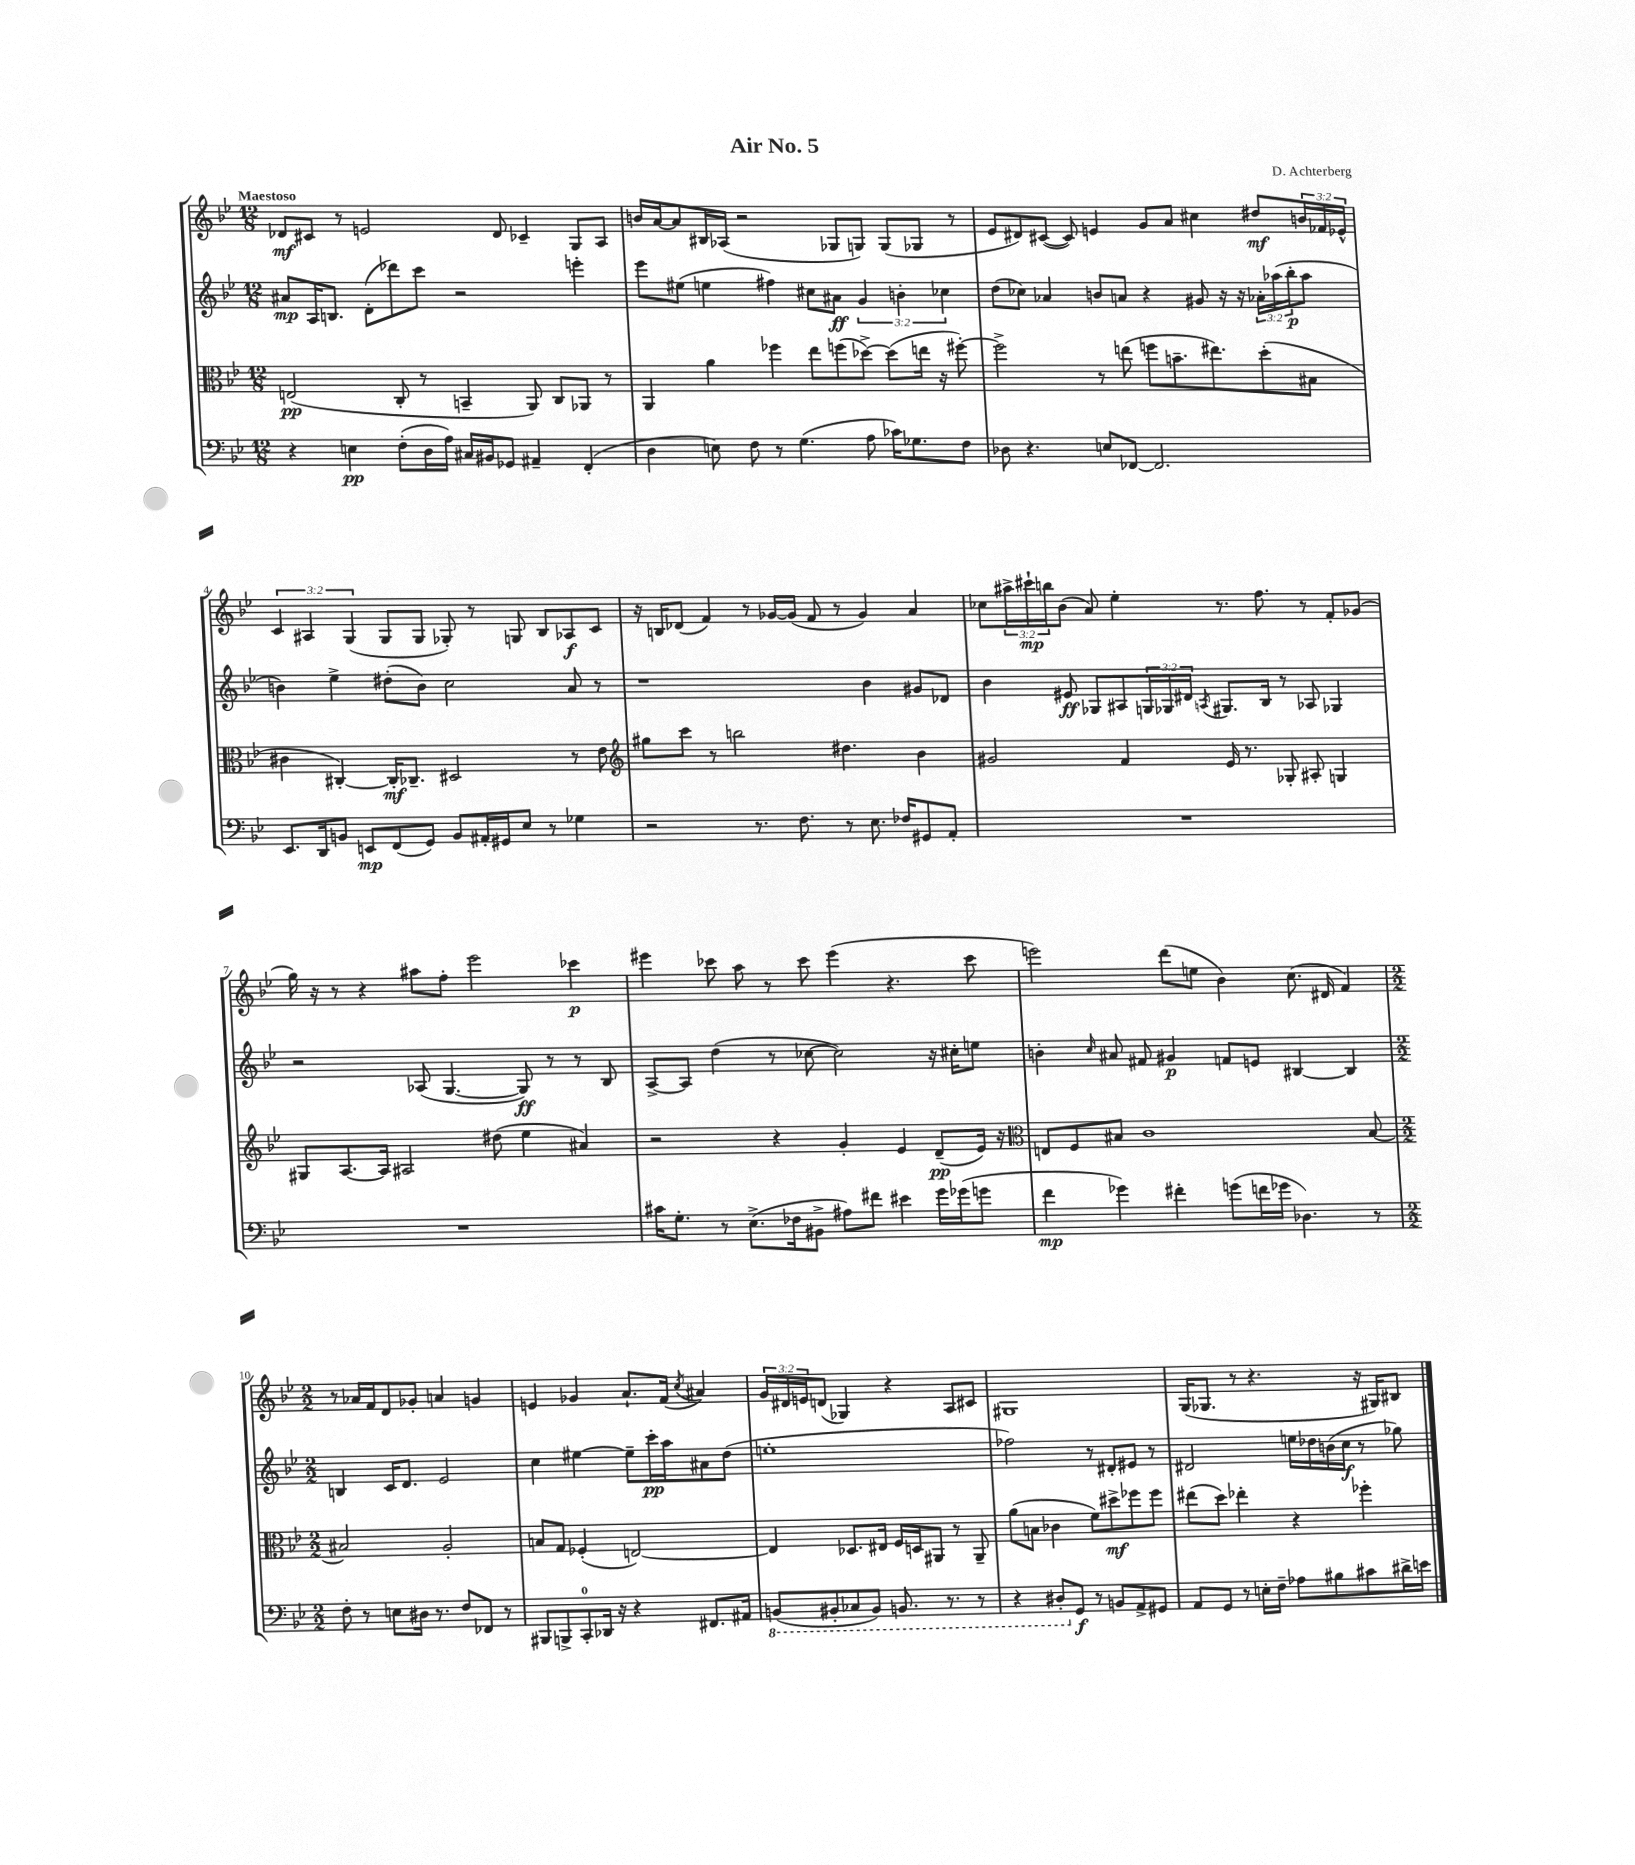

**kern	**dynam	**kern	**dynam	**kern	**dynam	**kern	**dynam
*part4	*part4	*part3	*part3	*part2	*part2	*part1	*part1
*staff4	*staff4	*staff3	*staff3	*staff2	*staff2	*staff1	*staff1
*clefF4	*	*clefC3	*	*clefG2	*	*clefG2	*
*k[b-e-]	*	*k[b-e-]	*	*k[b-e-]	*	*k[b-e-]	*
*M12/8	*	*M12/8	*	*M12/8	*	*M12/8	*
=1	=1	=1	=1	=1	=1	=1	=1
!	!	!	!	!	!	!LO:TX:a:B:t=Maestoso	!
4r	.	(2En/	pp	8a#X/L	mp	8d-X/L	mf
.	.	.	.	16A/K	.	8c#X/J	.
.	.	.	.	8.Bn/J	.	.	.
4En\	pp	.	.	.	.	8r	.
.	.	.	.	(8d'\L	.	2en/	.
(8F'\L	.	8C'/	.	8ddd-X\)	.	.	.
16D\L	.	8r	.	8ccc\J	.	.	.
16A\JJ)	.	.	.	.	.	.	.
16C#X/LL	.	4BBn~/	.	2r	.	.	.
16BB#X/J	.	.	.	.	.	.	.
8GG-X/J	.	.	.	.	.	8d-/	.
4AA#X~/	.	8AA/)	.	.	.	4c-X~/	.
.	.	8C/L	.	.	.	.	.
(4FF'/	.	8AA-X/J	.	4eeen'\	.	8G/L	.
.	.	8r	.	.	.	8A/J	.
=2	=2	=2	=2	=2	=2	=2	=2
4D\	.	4AA/	.	8eee-\L	.	16bn/LL	.
.	.	.	.	.	.	[16a/J	.
.	.	.	.	(8ee#X\J	.	8a/]	.
8En\)	.	4a\	.	4een\	.	16B#X/L	.
.	.	.	.	.	.	(16A-X/JJ	.
8F\	.	.	.	.	.	2r	.
8r	.	4ff-X\	.	4ff#X\)	.	.	.
(4.G\	.	.	.	.	.	.	.
.	.	8ee-\L	.	8cc#X\L	.	.	.
.	.	(8ffn\	.	8a#X\J	ff	8G-X/L	.
8A\	.	[8dd-X^\J)	.	6g/	.	8Gn/J)	.
16c-X\KL)	.	(8dd-\L]	.	.	.	(8G/L	.
.	.	.	.	6bn'\	.	.	.
8.G-X\	.	.	.	.	.	.	.
.	.	16een\Jk	.	.	.	8G-X/J	.
.	.	16r	.	.	.	.	.
.	.	.	.	6cc-X\	.	.	.
8F\J	.	[8ff#X'\)	.	.	.	8r	.
=3	=3	=3	=3	=3	=3	=3	=3
8D-X\	.	2ff#^\]	.	(8dd\L	.	8e-/L	.
4.r	.	.	.	8cc-X\J)	.	8d#X/)	.
.	.	.	.	4a-X/	.	([8c#X/J	.
.	.	.	.	.	.	8c#/])	.
8En/L	.	8r	.	8bn/L	.	4en/	.
[8FF-X/J	.	(8een\	.	8an/J	.	.	.
2.FF-/]	.	8ffn\L	.	4r	.	8g/L	.
.	.	8.bn~\	.	.	.	8a/J	.
.	.	.	.	8g#X/	.	4cc#X\	.
.	.	8.ee#X\)	.	.	.	.	.
.	.	.	.	16r	.	.	.
.	.	.	.	16r	.	.	.
.	.	(8dd'\	.	24a-X'\LL	.	8dd#X/L	mf
.	.	.	.	(24aa-X\	.	.	.
.	.	.	.	24bb-'\J	p	.	.
.	.	8B#X\J	.	8aa-\J	.	24bn/L	.
.	.	.	.	.	.	24f-X/	.
.	.	.	.	.	.	24e-X^^/JJ	.
!!LO:LB:g=z
=4	=4	=4	=4	=4	=4	=4	=4
8.EE-/L	.	4c#X\	.	4bn\)	.	6c/	.
.	.	.	.	.	.	6A#X/	.
16DD/k	.	.	.	.	.	.	.
8BBn/J	.	[4C#X'/)	.	4ee-^\	.	.	.
.	.	.	.	.	.	(6G/	.
8EEn/L	mp	.	.	.	.	.	.
(8FF/	.	16C#'/KL]	mf	(8dd#X'\L	.	8G/L	.
.	.	8.C-X~/J	.	.	.	.	.
8GG/J)	.	.	.	8b\J)	.	8G/J	.
8BB/L	.	2D#X/	.	2cc\	.	8G-X'/)	.
16AA#X'/L	.	.	.	.	.	8r	.
16GG#X/J	.	.	.	.	.	.	.
8E-/J	.	.	.	.	.	8Gn/	.
8r	.	.	.	.	.	8B-/L	.
4G-X\	.	8r	.	8a/	.	8A-X/	f
.	.	8e-\	.	8r	.	8c/J	.
=5	=5	=5	=5	=5	=5	=5	=5
*	*	*clefG2	*	*	*	*	*
2r	.	8gg#X\L	.	1r	.	16r	.
.	.	.	.	.	.	16Bn/KL	.
.	.	8ccc\J	.	.	.	(8d-X/J	.
.	.	8r	.	.	.	4f/)	.
.	.	2bbn\	.	.	.	.	.
8.r	.	.	.	.	.	8r	.
.	.	.	.	.	.	[16g-X/LL	.
8.F\	.	.	.	.	.	(16g-/JJ]	.
.	.	.	.	.	.	8f/	.
8r	.	4.dd#X\	.	.	.	8r	.
8.E-\	.	.	.	4b-\	.	4g-/)	.
16F-X/KL	.	.	.	.	.	.	.
8GG#X/	.	4b-\	.	8g#X/L	.	4a/	.
8AA'/J	.	.	.	8d-X/J	.	.	.
=6	=6	=6	=6	=6	=6	=6	=6
1.r	.	2g#X/	.	4b-\	.	8cc-X\L	.
.	.	.	.	.	.	24aa#X^\L	.
.	.	.	.	.	.	24ccc#X`\	mp
.	.	.	.	.	.	24bbn\J	.
.	.	.	.	8e#X/	ff	(8b-\J	.
.	.	.	.	8G-X/L	.	8a/)	.
.	.	4f/	.	8A#X/	.	4ee-'\	.
.	.	.	.	24Gn/L	.	.	.
.	.	.	.	24G-X/	.	.	.
.	.	.	.	24d#X/JJ	.	.	.
.	.	.	.	8qAn/	.	.	.
.	.	16e-/	.	8.G#X/L	.	8.r	.
.	.	8.r	.	.	.	.	.
.	.	.	.	16B-/Jk	.	8.ff\	.
.	.	8G-X'/	.	8r	.	.	.
.	.	8A#X'/	.	8A-X/	.	8r	.
.	.	4Gn/	.	4G-X/	.	8f'/L	.
.	.	.	.	.	.	(8g-X/J	.
!!LO:LB:g=z
=7	=7	=7	=7	=7	=7	=7	=7
1.r	.	8G#X/L	.	2r	.	16gg\)	.
.	.	.	.	.	.	16r	.
.	.	[8.A/	.	.	.	8r	.
.	.	.	.	.	.	4r	.
.	.	16A/Jk]	.	.	.	.	.
.	.	2A#X/	.	.	.	.	.
.	.	.	.	(8A-X/	.	8aa#X\L	.
.	.	.	.	[4.G/	.	8ff'\J	.
.	.	.	.	.	.	2eee-\	.
.	.	(8dd#X\	.	.	.	.	.
.	.	4ee-\	.	8G/])	ff	.	.
.	.	.	.	8r	.	.	.
.	.	4a#X/)	.	8r	.	4ccc-X\	p
.	.	.	.	8B-/	.	.	.
=8	=8	=8	=8	=8	=8	=8	=8
16c#X\KL	.	2r	.	[8A^/L	.	4eee#X\	.
8.G'\J	.	.	.	.	.	.	.
.	.	.	.	8A/J]	.	.	.
8r	.	.	.	(4dd\	.	8ccc-X\	.
(8.E-^\L	.	.	.	.	.	8aa\	.
.	.	4r	.	8r	.	8r	.
16F-X\k	.	.	.	.	.	.	.
8BB#X^\J	.	.	.	[8cc-X\	.	8ccc-\	.
8A#X\L)	.	4g'/	.	2cc-\])	.	(4eee#\	.
8f#X\J	.	.	.	.	.	.	.
4e#X\	.	4e-/	.	.	.	4.r	.
16g\LL	.	(8d~/L	pp	16r	.	.	.
(16g-X\J	.	.	.	16cc#X'\KL	.	.	.
8gn\J	.	16e-/Jk)	.	8een\J	.	8ccc-\	.
.	.	16r	.	.	.	.	.
=9	=9	=9	=9	=9	=9	=9	=9
*	*	*clefC3	*	*	*	*	*
4f\	mp	8En/L	.	4bn'\	.	2eeen\)	.
.	.	8F/	.	.	.	.	.
.	.	.	.	16qqcc/	.	.	.
4g-X\)	.	8B#X/J	.	8a#X/	.	.	.
.	.	1c	.	8f#X/	.	.	.
4f#X'\	.	.	.	4g#X/	p	(8ddd\L	.
.	.	.	.	.	.	8een\J	.
(8gn\L	.	.	.	8fn/L	.	4b-\)	.
16fn\L	.	.	.	8en/J	.	.	.
16g-X\JJ	.	.	.	.	.	.	.
4.D-X\)	.	.	.	[4B#X/	.	(8.cc\	.
.	.	.	.	.	.	16d#X/	.
.	.	.	.	4B#/]	.	4f/)	.
8r	.	[8B#/	.	.	.	.	.
!!LO:LB:g=z
=10	=10	=10	=10	=10	=10	=10	=10
*M2/2	*	*M2/2	*	*M2/2	*	*M2/2	*
8F'\	.	2B#X/]	.	4Bn/	.	8r	.
8r	.	.	.	.	.	16a-X/LL	.
.	.	.	.	.	.	16f/J	.
8En\L	.	.	.	16c/KL	.	8d/	.
.	.	.	.	8.d/J	.	.	.
16D#X\Jk	.	.	.	.	.	8g-X'/J	.
8.r	.	.	.	.	.	.	.
.	.	2A'/	.	2e-/	.	4an/	.
8F/L	.	.	.	.	.	.	.
8FF-X/J	.	.	.	.	.	4gn/	.
8r	.	.	.	.	.	.	.
=11	=11	=11	=11	=11	=11	=11	=11
8BBB#X/L	.	8Bn/L	.	4cc\	.	4en/	.
8BBBn^/	.	8G/J	.	.	.	.	.
8CC'/	.	(4F-X'/	.	[4ee#X\	.	4g-X/	.
16DD-X/Jk	.	.	.	.	.	.	.
16r	.	.	.	.	.	.	.
4r	.	[2En/)	.	8ee#~\L]	.	8.a`/L	.
.	.	.	.	16ccc'\L	pp	.	.
.	.	.	.	16aa\J	.	(16f/Jk	.
.	.	.	.	.	.	8qcc/	.
8.FF#X/L	.	.	.	8a#X\	.	4a#X/)	.
.	.	.	.	(8dd\J	.	.	.
16AA#X/Jk	.	.	.	.	.	.	.
=12	=12	=12	=12	=12	=12	=12	=12
*8ba	*	*	*	*	*	*	*
(8BBBn/L	.	4E/]	.	1een'	.	24g/LL	.
.	.	.	.	.	.	24d#X/	.
.	.	.	.	.	.	24en/J	.
8BBB#X'/	.	.	.	.	.	(8dn/J	.
8CC-X/	.	8.D-X/L	.	.	.	4G-X/)	.
8BBB#/J)	.	.	.	.	.	.	.
.	.	16E#X/Jk	.	.	.	.	.
8.BBBn/	.	16F/LL	.	.	.	4r	.
.	.	16Dn/J	.	.	.	.	.
.	.	8AA#X/J	.	.	.	.	.
8.r	.	.	.	.	.	.	.
.	.	8r	.	.	.	8A/L	.
8r	.	8AA#~/	.	.	.	8c#X/J	.
=13	=13	=13	=13	=13	=13	=13	=13
4r	.	(8a\L	.	2ff-X\)	.	1G#X	.
.	.	8Bn\J	.	.	.	.	.
8DD#X'/L	.	4c-X\	.	.	.	.	.
*X8ba	*	*	*	*	*	*	*
8GG/J	f	.	.	.	.	.	.
8r	.	8f\L)	.	8r	.	.	.
8BBn/L	.	8dd#X^\	mf	8d#X'/L	.	.	.
8AA^/	.	8ff-X\	.	8e#X/J	.	.	.
8GG#X/J	.	8ff-\J	.	8r	.	.	.
=14	=14	=14	=14	=14	=14	=14	=14
8AA/L	.	(8ee#X\L	.	2d#X/	.	(16G/KL	.
.	.	.	.	.	.	8.G-X/J	.
8GG/J	.	8dd\J)	.	.	.	.	.
8r	.	4ee-X'\	.	.	.	8r	.
16En'\LL	.	.	.	.	.	4.r	.
16F~\JJ	.	.	.	.	.	.	.
8A-X\L	.	4r	.	16een\LL	.	.	.
.	.	.	.	16dd-X\	.	.	.
8B#X\	.	.	.	(16bn\	.	.	.
.	.	.	.	16cc\JJ	f	.	.
8c#X\	.	4ff-X'\	.	8r	.	16r	.
.	.	.	.	.	.	16G#X/KL)	.
16d#X^\L	.	.	.	8gg-X\)	.	8B#X/J	.
16en\JJ	.	.	.	.	.	.	.
==	==	==	==	==	==	==	==
*-	*-	*-	*-	*-	*-	*-	*-
